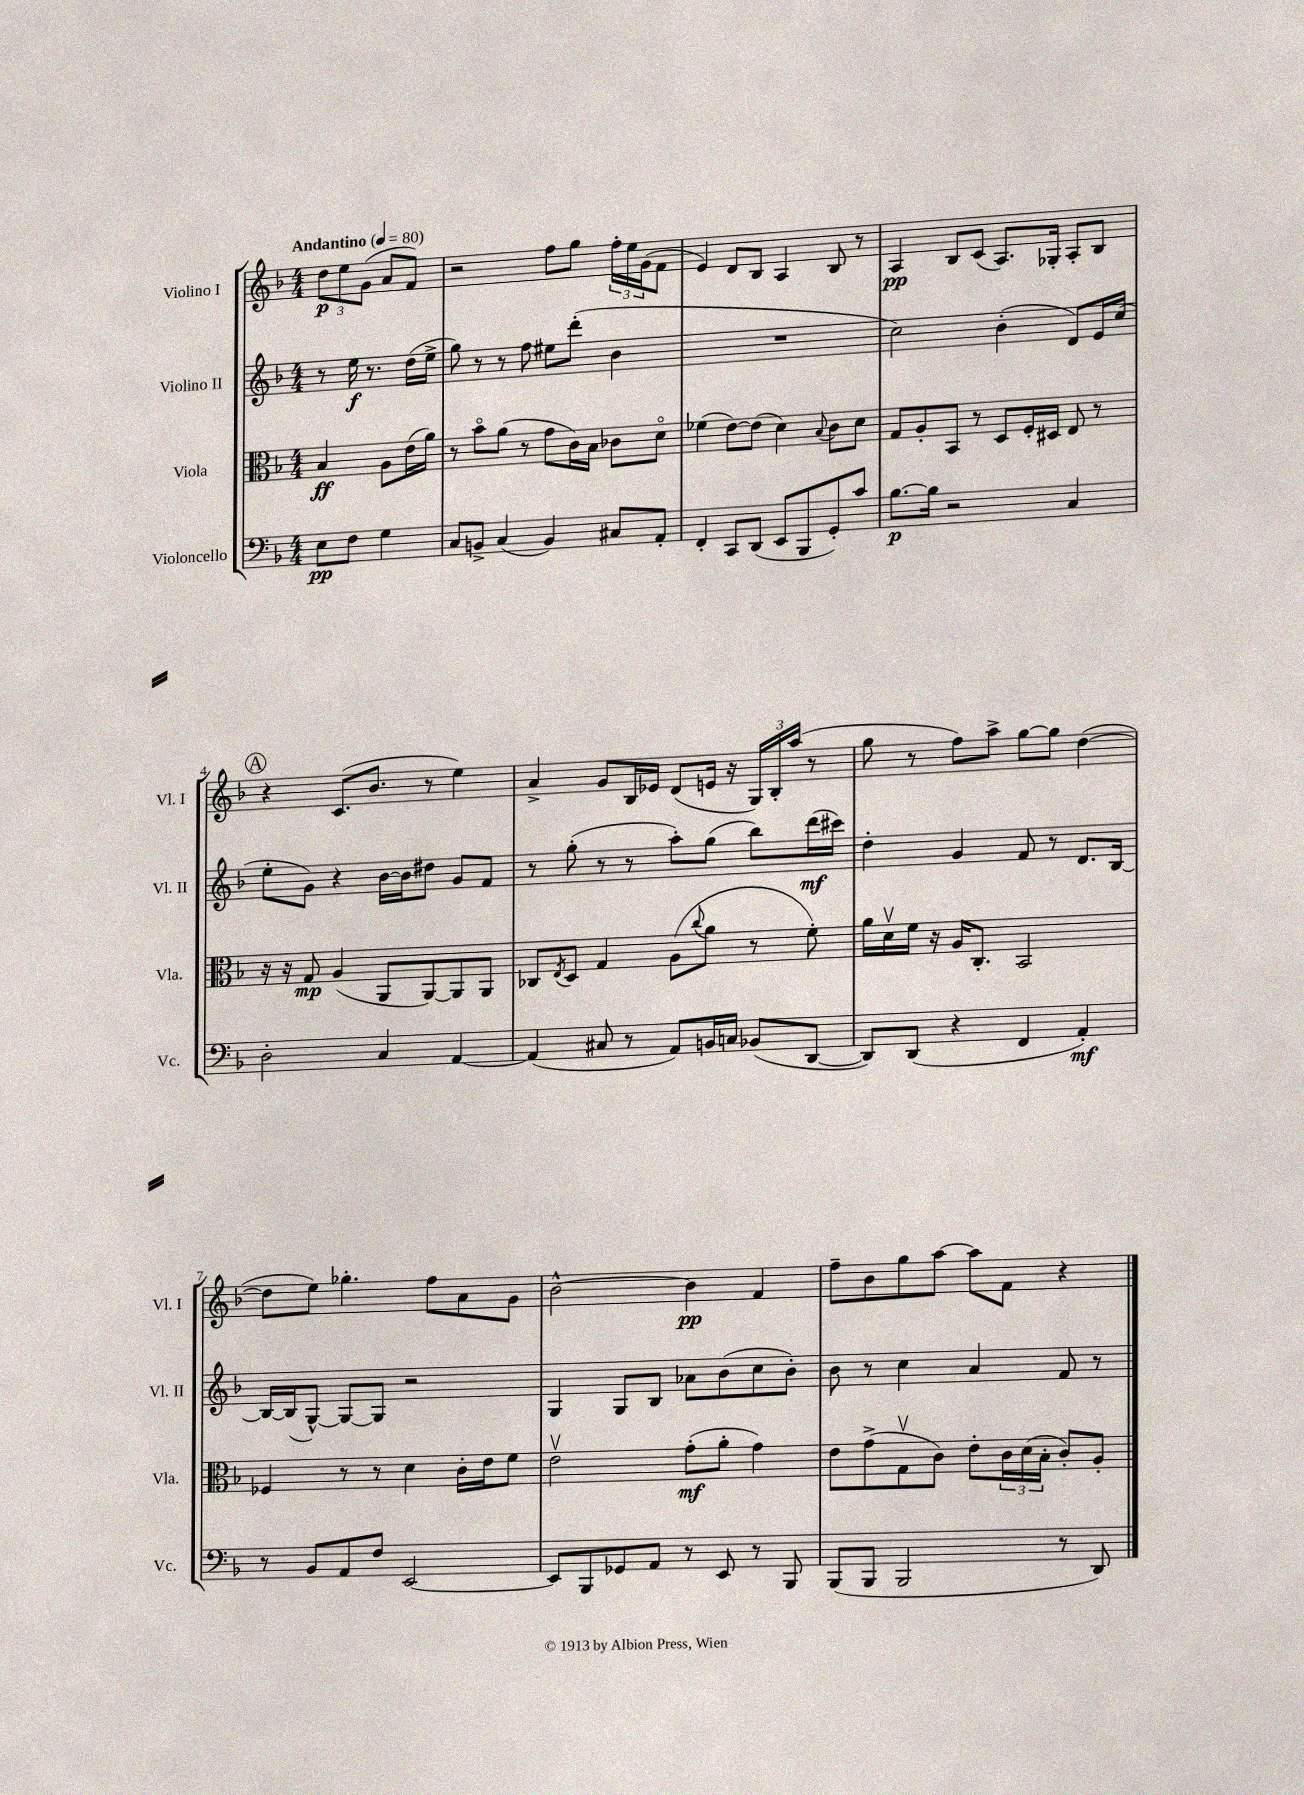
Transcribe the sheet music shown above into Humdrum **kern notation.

**kern	**kern	**kern	**kern
*staff4	*staff3	*staff2	*staff1
*clefF4	*clefC3	*clefG2	*clefG2
*k[b-]	*k[b-]	*k[b-]	*k[b-]
*M4/4	*M4/4	*M4/4	*M4/4
*MM80	*MM80	*MM80	*MM80
8E	4B-	8r	12dd
.	.	.	12ee
8F	.	16ee	.
.	.	.	(12g
.	.	8.r	.
4G	8A	.	8a
.	(16e	(16dd	8f)
.	16a)	16ee^	.
=	=	=	=
8C	8r	8gg)	2r
8BB^	8b-o	8r	.
(4C	(8a	8r	.
.	8r	8ff	.
4BB)	8g	8ee#	8ff
.	16c)	(8ddd'	8gg
.	16B-	.	.
8C#	8c-	4b-	24ff'
.	.	.	24ee
.	.	.	(24g
8AA'	8do	.	8f
=	=	=	=
4FF'	(4f-	1r	4e)
8CC	[8e)	.	8d
(8DD	(8e]	.	8B-
8EE	4d)	.	4A
8BBB-	.	.	.
.	8qqB-	.	.
8GG')	8c	.	8B-
8c	8d	.	8r
=	=	=	=
[8.B-	8G	2cc)	4A
.	8A'	.	.
16B-]	.	.	.
2r	8BB-	.	8B-
.	8r	.	(8c
.	8D	(4b-'	8.A)
.	16F'	.	.
.	16D#	.	16G-'
4C	8E	8d)	8A'
.	8r	16e	8B-
.	.	(16cc	.
=	=	=	=
2D'	16r	8ee'	4r
.	16r	.	.
.	8G	8g)	.
.	(4A	4r	(8.c
.	.	.	8.b-
4C	8AA	[16b-	.
.	.	16b-]	.
.	[8AA)	8dd#	8r
[4AA	8AA]	8g	4ee)
.	8AA	8f	.
=	=	=	=
(4AA]	8C-	8r	4a^
.	8qE	.	.
.	8D	(8gg'	.
8C#	4G	8r	8g
8r	.	8r	16B-
.	.	.	16e-
8AA)	(8A	8aa')	(8d
.	8qqcc	.	.
16BB	8a	(8gg	16e
16C	.	.	16r
(8BB-	8r	8bb-)	24G)
.	.	.	24B-'
.	.	.	(24aa
[8DD	8f')	(16ddd	8r
.	.	16ccc#)	.
=	=	=	=
8DD])	16a	4dd'	8gg
.	16dv	.	.
(8DD	16f	.	8r
.	16r	.	.
4r	16A	4g	8ff)
.	8.C'	.	.
.	.	.	8aa^
4FF	2BB-	8f	[8gg
.	.	8r	8gg]
4AA')	.	8.d	([4dd
.	.	[16B-	.
=	=	=	=
8r	4F-	16B-_	8dd]
.	.	(16B-]	.
8BB-	.	[8G^^)	8ee)
8AA	8r	8G_	4.gg-'
8F	8r	8G]	.
[2EE	4d	2r	.
.	.	.	8ff
.	16c'	.	8a
.	16e	.	.
.	8f	.	8g
=	=	=	=
8EE]	2ev	4G	[2b-^^
8BBB-	.	.	.
8GG-	.	8G	.
8AA	.	8B-	.
8r	(8g'	8a-	4b-]
8EE	8a'	(8b-	.
8r	4g)	8cc	4f
8BBB-	.	8b-')	.
=	=	=	=
(8BBB-	8e	8b-	8ff~
8BBB-	(8g^	8r	8b-
2BBB-	8Gv	4cc	8gg
.	8c)	.	[8aa
.	8e'	4a	8aa]
.	24c	.	8f
.	(24d	.	.
.	24B-'	.	.
8r	8c')	8f	4r
8DD)	8A'	8r	.
==	==	==	==
*-	*-	*-	*-
